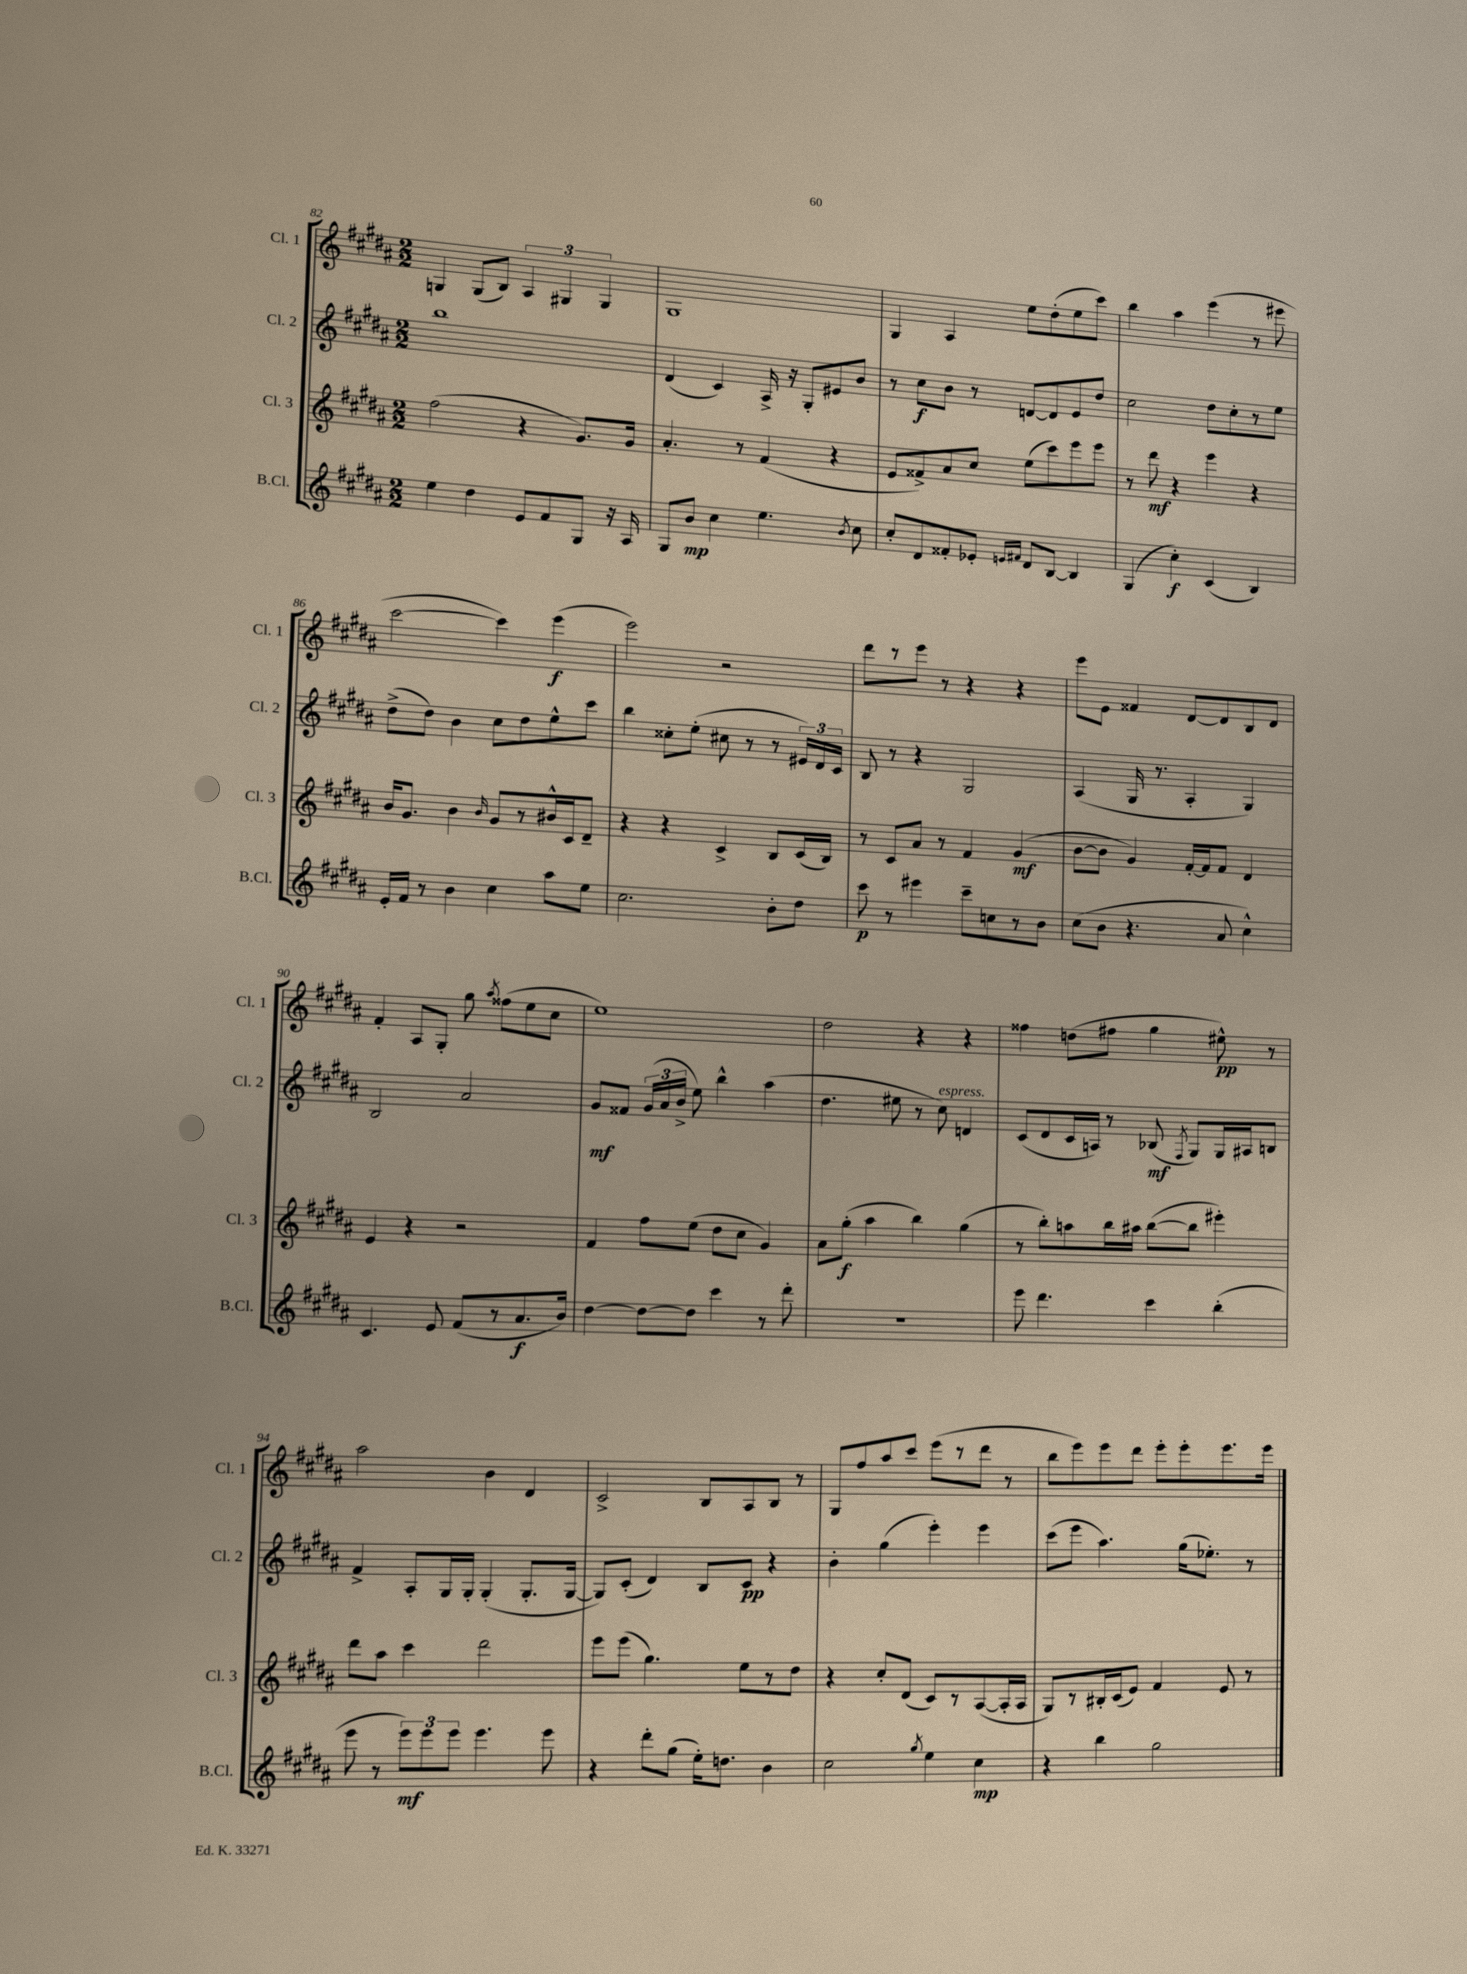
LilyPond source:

<<
\new StaffGroup <<
\new Staff = "s0" \with { instrumentName = "Cl. 1" shortInstrumentName = "Cl. 1" } {
    \clef treble \key b \major \numericTimeSignature \time 2/2
    \autoBeamOff g4 g8[( b8]) \tuplet 3/2 { ais4 gis4 gis4 } |
    gis1 |
    gis4 ais4 e''8[ dis''8-.( e''8 cis'''8]) |
    b''4 ais''4 e'''4( r8 eis'''8 |
    cis'''2~ cis'''4) e'''4\f( |
    e'''2) r2 |
    dis'''8[ r8 e'''8] r8 r4 r4 |
    e'''8[ e'8] fisis'4 dis'8[~ dis'8 b8 dis'8] |
    fis'4-. ais8[ gis8]-. gis''8 \acciaccatura { ais''8 } fisis''8[( e''8 cis''8] |
    e''1) |
    dis''2 r4 r4 |
    fisis''4 d''8[( fis''8] gis''4 eis''8-^\pp) r8 |
    ais''2 b'4 dis'4 |
    cis'2-> b8[ ais8 b8] r8 |
    gis8[ fis''8 ais''8 cis'''8] e'''8[( r8 dis'''8] r8 |
    b''8[ e'''8) e'''8 dis'''8] e'''8[-. e'''8-. e'''8. e'''16] \bar "|." |
}
\new Staff = "s1" \with { instrumentName = "Cl. 2" shortInstrumentName = "Cl. 2" } {
    \clef treble \key b \major \numericTimeSignature \time 2/2
    \autoBeamOff b''1 |
    dis'4( cis'4) ais16-> r16 gis8[-. eis'8 b'8] |
    r8 cis''8[\f b'8] r8 d'8[~ d'8 e'8 dis''8] |
    cis''2 dis''8[ cis''8-. r8 e''8] |
    dis''8[->( dis''8]) b'4 cis''8[ dis''8 e''8-^ cis'''8] |
    b''4 cisis''8[-. e''8]-.( cis''8 r8 r8 \tuplet 3/2 { eis'16[) dis'16 cis'16] } |
    b8 r8 r4 gis2 |
    ais4( gis16 r8. ais4-. gis4) |
    b2 ais'2 |
    gis'8[\mf fisis'8] \tuplet 3/2 { gis'16[( ais'16 b'16]-> } e''8) b''4-^ ais''4( |
    dis''4. eis''8 r8 cis''8^\markup { \italic "espress." }) d'4 |
    cis'8[( dis'8 cis'16 a16]) r8 bes8\mf( \acciaccatura { fis8 } gis8[) gis16 ais16 b8] |
    fis'4-> ais8[-. gis16 gis16]-. gis4-.( gis8.[-. gis16]~ |
    gis8[) cis'8]-.( dis'4) b8[ cis'8]\pp r4 |
    b'4-. gis''4( e'''4-.) e'''4 |
    cis'''8[( e'''8] ais''4.) gis''16[( ees''8.]-.) r8 \bar "|." |
}
\new Staff = "s2" \with { instrumentName = "Cl. 3" shortInstrumentName = "Cl. 3" } {
    \clef treble \key b \major \numericTimeSignature \time 2/2
    \autoBeamOff fis''2( r4 gis'8.[) gis'16] |
    ais'4.-. r8 fis'4( r4 |
    e'8[ fisis'8->) ais'8 cis''8] e''8[( cis'''8) e'''8 e'''8] |
    r8 dis'''8\mf r4 e'''4 r4 |
    b'16[ gis'8.] b'4 \grace { b'16 } gis'8[ r8 bis'16-^ cis'16 dis'8]-- |
    r4 r4 cis'4-> b8[ cis'16( b16]) |
    r8 cis'8[ ais'8] r8 fis'4 gis'4\mf( |
    b'8[~ b'8] gis'4) fis'16[~-. fis'16 fis'8] dis'4 |
    e'4 r4 r2 |
    fis'4 fis''8[ e''8]( dis''8[ cis''8] gis'4) |
    ais'8[ gis''8]-.\f( ais''4 b''4) gis''4( |
    r8 b''8[-.) a''8 b''16 ais''16] b''8[~( b''8] eis'''4-.) |
    dis'''8[ ais''8] cis'''4 dis'''2 |
    e'''8[ e'''8]( gis''4.) e''8[ r8 dis''8] |
    r4 cis''8[-. dis'8]( cis'8[) r8 ais8~( ais16-. ais16] |
    gis8[) r8 bis16-. cis'16( e'8]) fis'4 e'8 r8 \bar "|." |
}
\new Staff = "s3" \with { instrumentName = "B.Cl." shortInstrumentName = "B.Cl." } {
    \clef treble \key b \major \numericTimeSignature \time 2/2
    \autoBeamOff e''4 dis''4 e'8[ fis'8 gis8] r16 ais16 |
    gis8[ b'8]\mp cis''4 e''4. \acciaccatura { b'8 } cis''8 |
    cis''8[-. dis'8 fisis'8-. ees'8]-. \grace { e'16[ fis'16] } dis'8[ b8]~ b4 |
    gis4( cis''4-.\f) cis'4( b4) |
    e'16[-. fis'16] r8 b'4 cis''4 ais''8[ e''8] |
    cis''2. b'8[-. dis''8] |
    cis'''8\p r8 eis'''4 cis'''8[-- c''8 r8 b'8] |
    cis''8[( b'8] r4. ais'8 cis''4-^) |
    cis'4. e'8 fis'8[( r8 ais'8.\f b'16]) |
    dis''4~ dis''8[~ dis''8] cis'''4 r8 dis'''8-. |
    r1 |
    e'''8 dis'''4. cis'''4 b''4-.( |
    e'''8 r8 \tuplet 3/2 { e'''8[\mf) e'''8 e'''8] } e'''4. e'''8 |
    r4 dis'''8[-. gis''8]( e''16[-.) d''8.] b'4 |
    cis''2 \acciaccatura { gis''8 } e''4 cis''4\mp |
    r4 b''4 gis''2 \bar "|." |
}
>>
>>
\layout { \context { \Score currentBarNumber = #82 } }
